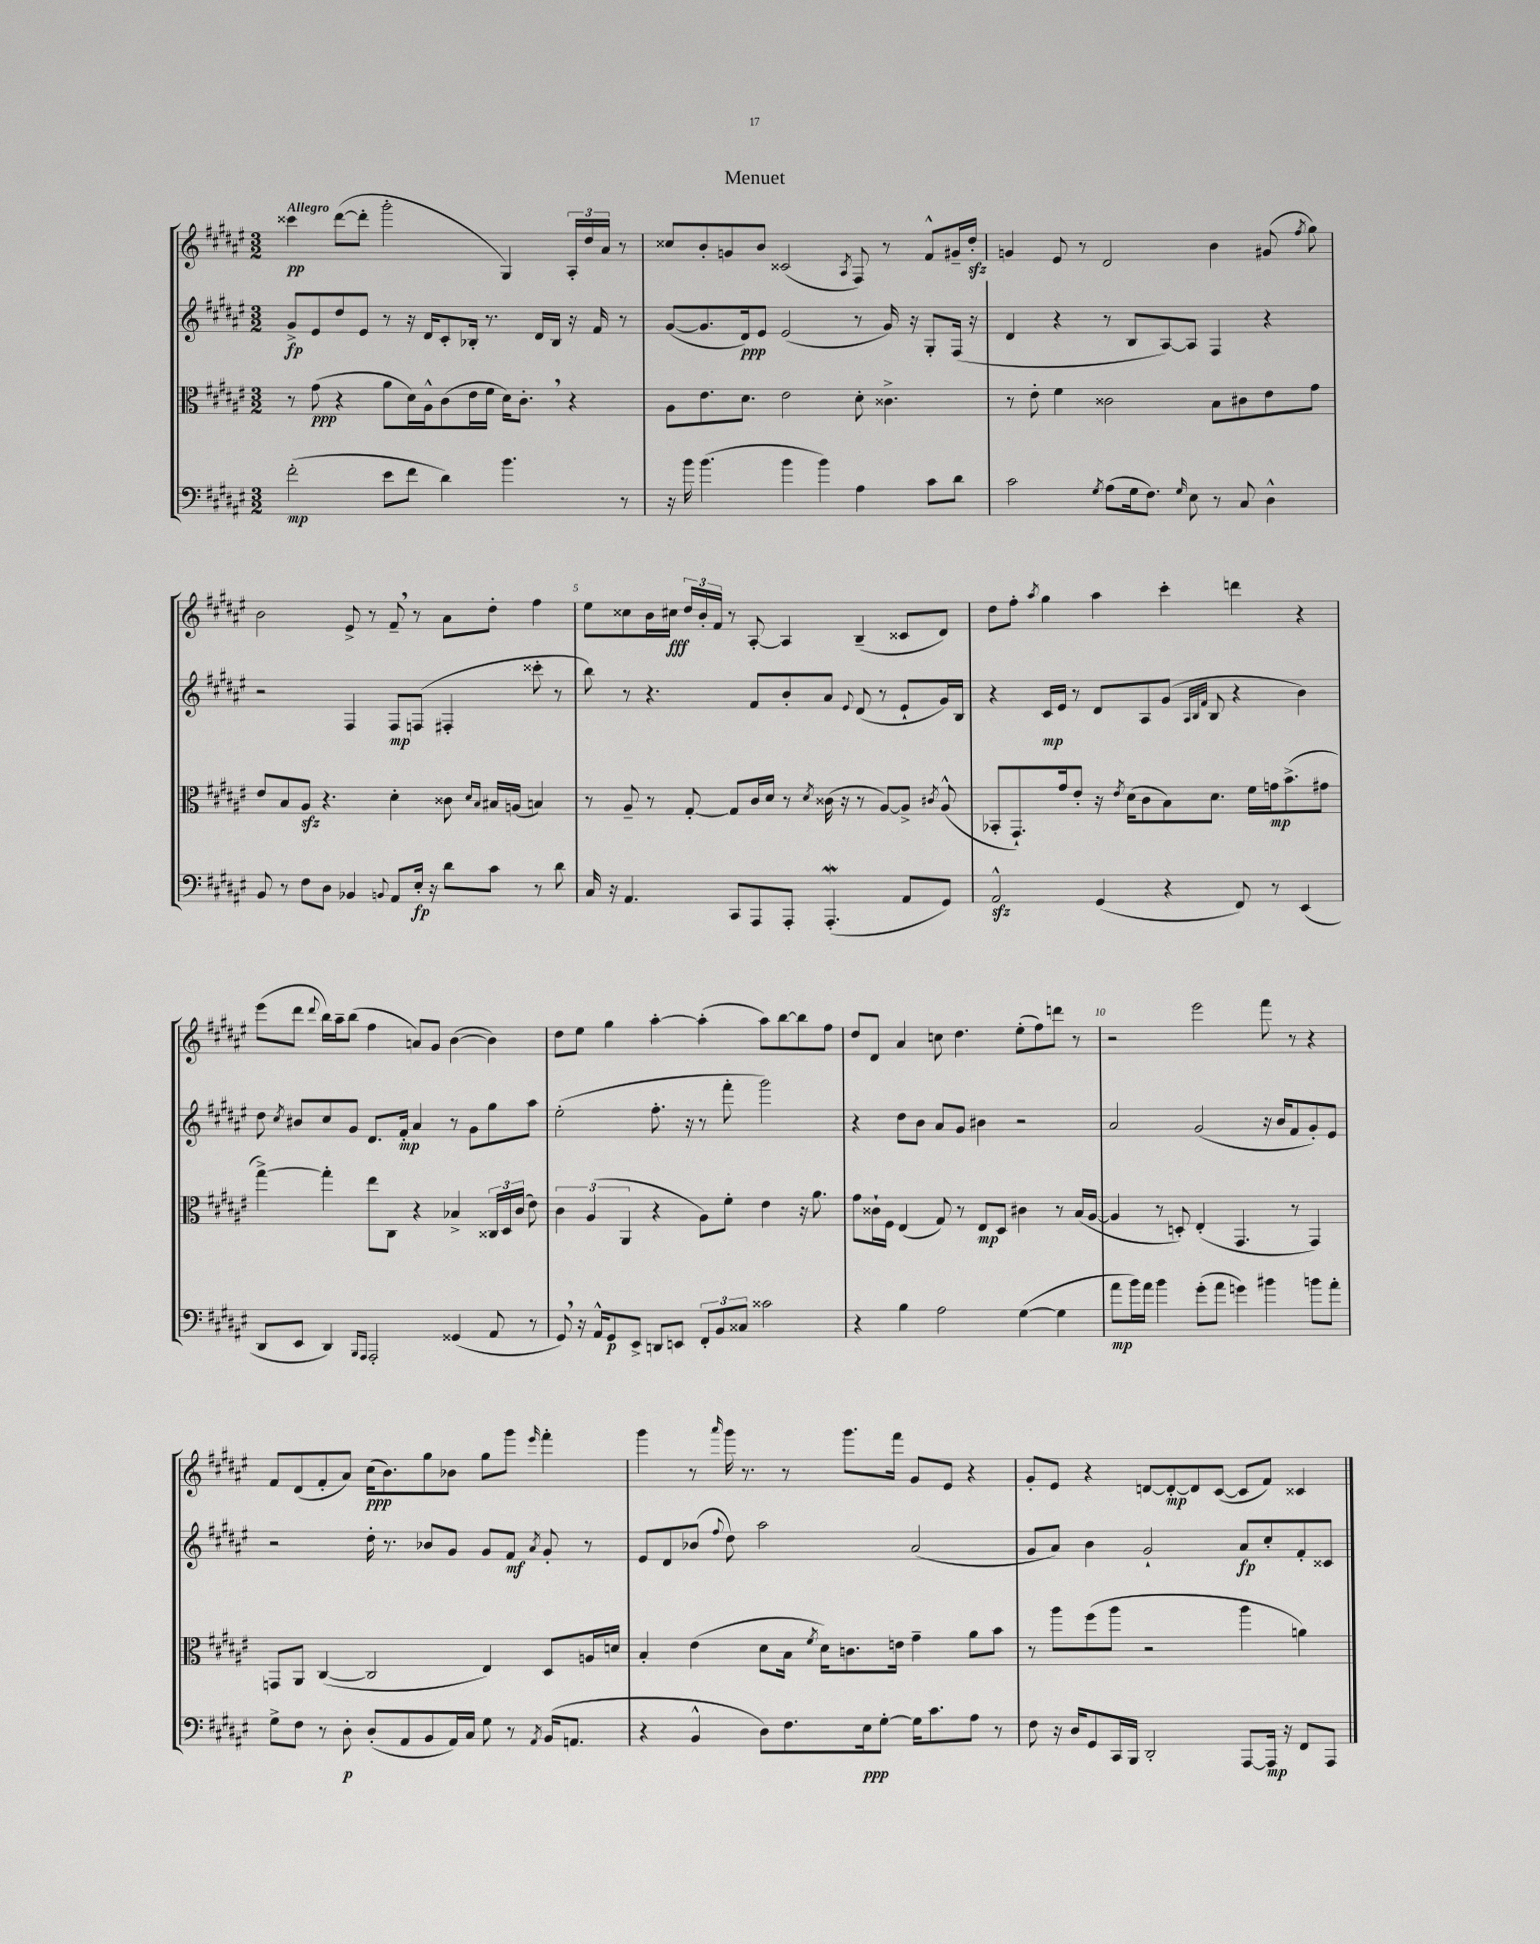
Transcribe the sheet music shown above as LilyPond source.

\header { title = "Menuet" }
<<
\new StaffGroup <<
\new Staff = "s0" {
    \clef treble \key fis \major \numericTimeSignature \time 3/2 \tempo "Allegro"
    \autoBeamOff cisis'''4\pp dis'''8[~( dis'''8]-. gis'''2-. gis4) \tuplet 3/2 { ais16[-. dis''16 ais'16] } r8 |
    cisis''8[ b'8-. g'8 b'8] cisis'2( \acciaccatura { ais8 } fis8) r8 fis'8[-^ gis'16-- dis''16]-.\sfz |
    g'4 eis'8 r8 dis'2 b'4 gis'8( \acciaccatura { fis''8 } gis''8) |
    b'2 eis'8-> r8 fis'8-- \breathe r8 ais'8[ dis''8]-. fis''4 |
    eis''8[ cisis''8 b'16 cis''16]\fff \tuplet 3/2 { dis''16[ b'16-. fis'16] } r8 ais8~-. ais4 b4--( cisis'8[ dis'8]) |
    dis''8[ fis''8]-. \acciaccatura { ais''8 } gis''4 ais''4 cis'''4-. d'''4 r4 |
    eis'''8[( dis'''8] \appoggiatura { dis'''8 } b''16[) ais''16-- b''8]( fis''4 a'8[) gis'8] b'4~( b'4) |
    dis''8[ eis''8] gis''4 ais''4~-. ais''4-.( ais''8[) b''8~ b''8 fis''8] |
    dis''8[ dis'8] ais'4 c''8 dis''4. eis''8[-.( fis''8) d'''8] r8 |
    r2 eis'''2 fis'''8 r8 r4 |
    fis'8[ dis'8( fis'8-. ais'8]) cis''16[\ppp( b'8.) gis''8 bes'8] gis''8[ gis'''8] \grace { eis'''16 } fis'''4-. |
    gis'''4 r8 \grace { ais'''16 } gis'''16 r8. r8 gis'''8.[ fis'''16] gis'8[ eis'8] r4 |
    gis'8[-. eis'8] r4 d'8[~ d'8~-.\mp d'8 cis'8]~( cis'8[ fis'8]) cisis'4 \bar "|." |
}
\new Staff = "s1" {
    \clef treble \key fis \major \numericTimeSignature \time 3/2
    \autoBeamOff gis'8[->\fp eis'8 dis''8 eis'8] r8 r16 dis'16[ cis'8-. bes16]-. r8. dis'16[ bes16] r16 fis'16 r8 |
    gis'8[~( gis'8. dis'16\ppp) eis'8] eis'2( r8 gis'16) r16 gis8[-. fis16]( r16 |
    dis'4 r4 r8 b8[ ais8~) ais8] fis4 r4 |
    r2 fis4 fis8[\mp f8]( fis4-. cisis'''8-. r8 |
    b''8) r8 r4. fis'8[ b'8-. ais'8] \appoggiatura { eis'8 } dis'8( r8 eis'8[-! gis'16) b16] |
    r4 cis'16[\mp eis'16] r8 dis'8[ ais8 gis'8]( \grace { ais32[ b32 fis'32] } b8 r4 b'4) |
    dis''8 \acciaccatura { cis''8 } bis'8[ cis''8 gis'8] dis'8.[ fis'16]-.\mp ais'4 r8 gis'8[ gis''8 ais''8] |
    eis''2-.( fis''8.-. r16 r8 fis'''8-. gis'''2) |
    r4 dis''8[ b'8] ais'8[ gis'8] bis'4 r2 |
    ais'2 gis'2( r16 b'16[ fis'8 gis'8-.) eis'8] |
    r2 dis''16-. r8. bes'8[ gis'8] gis'8[ fis'8]\mf \acciaccatura { ais'8 } gis'8-. r8 |
    eis'8[ dis'8 bes'8]( \appoggiatura { fis''8 } dis''8) ais''2 ais'2( |
    gis'8[ ais'8]) b'4 gis'2-! ais'8[\fp cis''8-. fis'8-. cisis'8] \bar "|." |
}
\new Staff = "s2" {
    \clef alto \key fis \major \numericTimeSignature \time 3/2
    \autoBeamOff r8 gis'8\ppp( r4 ais'8[ dis'16) ais16-^ cis'8( eis'16 fis'16] dis'16[) cis'8.]-. \breathe r4 |
    ais8[ eis'8. dis'8.] eis'2 dis'8-. cisis'4.-> |
    r8 eis'8-. fis'4 cisis'2 b8[ cis'8 eis'8 gis'8] |
    eis'8[ b8 ais8]\sfz r4. dis'4-. cisis'8 \grace { dis'16[ b16] } bis16[ a16]( b4) |
    r8 ais8-- r8 gis8~-. gis8[ cis'16 dis'16] r8 \acciaccatura { dis'8 } cisis'16( r16 r8 ais8[~) ais8]-> \acciaccatura { cis'8 } ais8-^( |
    bes,8[-. gis,8.-!) gis'16 eis'8]-. r16 \acciaccatura { eis'8 } dis'16[( cis'8 b8) dis'8.] fis'16[ g'16\mp b'8.->( gis'8] |
    gis''4~->) gis''4-. eis''8[ cis8] r4 bes4-> \tuplet 3/2 { cisis16[ dis16 cis'16]( } eis'8) |
    \tuplet 3/2 { cis'4 ais4( ais,4 } r4 ais8[) fis'8]-. eis'4 r16 ais'8. |
    gis'8[ cisis'16-! fis16] eis4( gis8) r8 eis8[\mp dis8] cis'4 r8 b16[( ais16]~ |
    ais4 r8 d8-.) eis4-.( gis,4. r8 gis,4) |
    g,8[ ais,8] cis4~( cis2 eis4) dis8[ a16 d'16] |
    b4-. eis'4( dis'8[ b16] \acciaccatura { fis'8 } dis'16[) c'8. e'16] gis'4-- ais'8[ b'8] |
    r8 ais''8[ fis''8( ais''8] r2 ais''4 a'4) \bar "|." |
}
\new Staff = "s3" {
    \clef bass \key fis \major \numericTimeSignature \time 3/2
    \autoBeamOff fis'2-.\mp( eis'8[ fis'8] dis'4) b'4. r8 |
    r16 b'16 b'4.( b'4 b'4) ais4 cis'8[ dis'8] |
    cis'2 \acciaccatura { gis8 } ais8[( gis16 fis8.]) \grace { gis16 } eis8 r8 cis8 dis4-^ |
    b,8 r8 fis8[ dis8] bes,4 \appoggiatura { b,8 } ais,8[ eis16]-.\fp r16 dis'8[ cis'8] r8 dis'8 |
    cis16 r16 ais,4. cis,8[ ais,,8 ais,,8]-. ais,,4.-.\mordent( ais,8[ gis,8]) |
    ais,2-^\sfz gis,4( r4 fis,8) r8 eis,4( |
    dis,8[ eis,8] dis,4) \grace { b,,16[ ais,,16] } ais,,2-. gisis,4( ais,8 r8 |
    gis,8) \breathe r16 ais,16[-^ gis,8\p eis,8]-> d,8[ e,8] \tuplet 3/2 { fis,8[-. b,8 cisis8] } cisis'2 |
    r4 b4 ais2 gis4~( gis4 |
    ais'8[\mp b'16) ais'16] b'4 gis'8[-.( ais'8] g'4) bis'4 b'8[ ais'8]-. |
    gis8[-> fis8] r8 dis8-.\p dis8[-.( ais,8 b,8 ais,16) cis16] gis8 r8 \acciaccatura { ais,8 } b,16[( a,8.] |
    r4 b,4-^ dis8[) fis8. eis16\ppp gis8]~-. gis16[ cis'8. ais8] r8 |
    fis8 r16 dis16[ gis,8 cis,16 b,,16] dis,2-. ais,,8[~ ais,,16]\mp r16 fis,8[ ais,,8] \bar "|." |
}
>>
>>
\layout { \context { \Score \override BarNumber.break-visibility = ##(#f #t #t) barNumberVisibility = #(every-nth-bar-number-visible 5) } }
